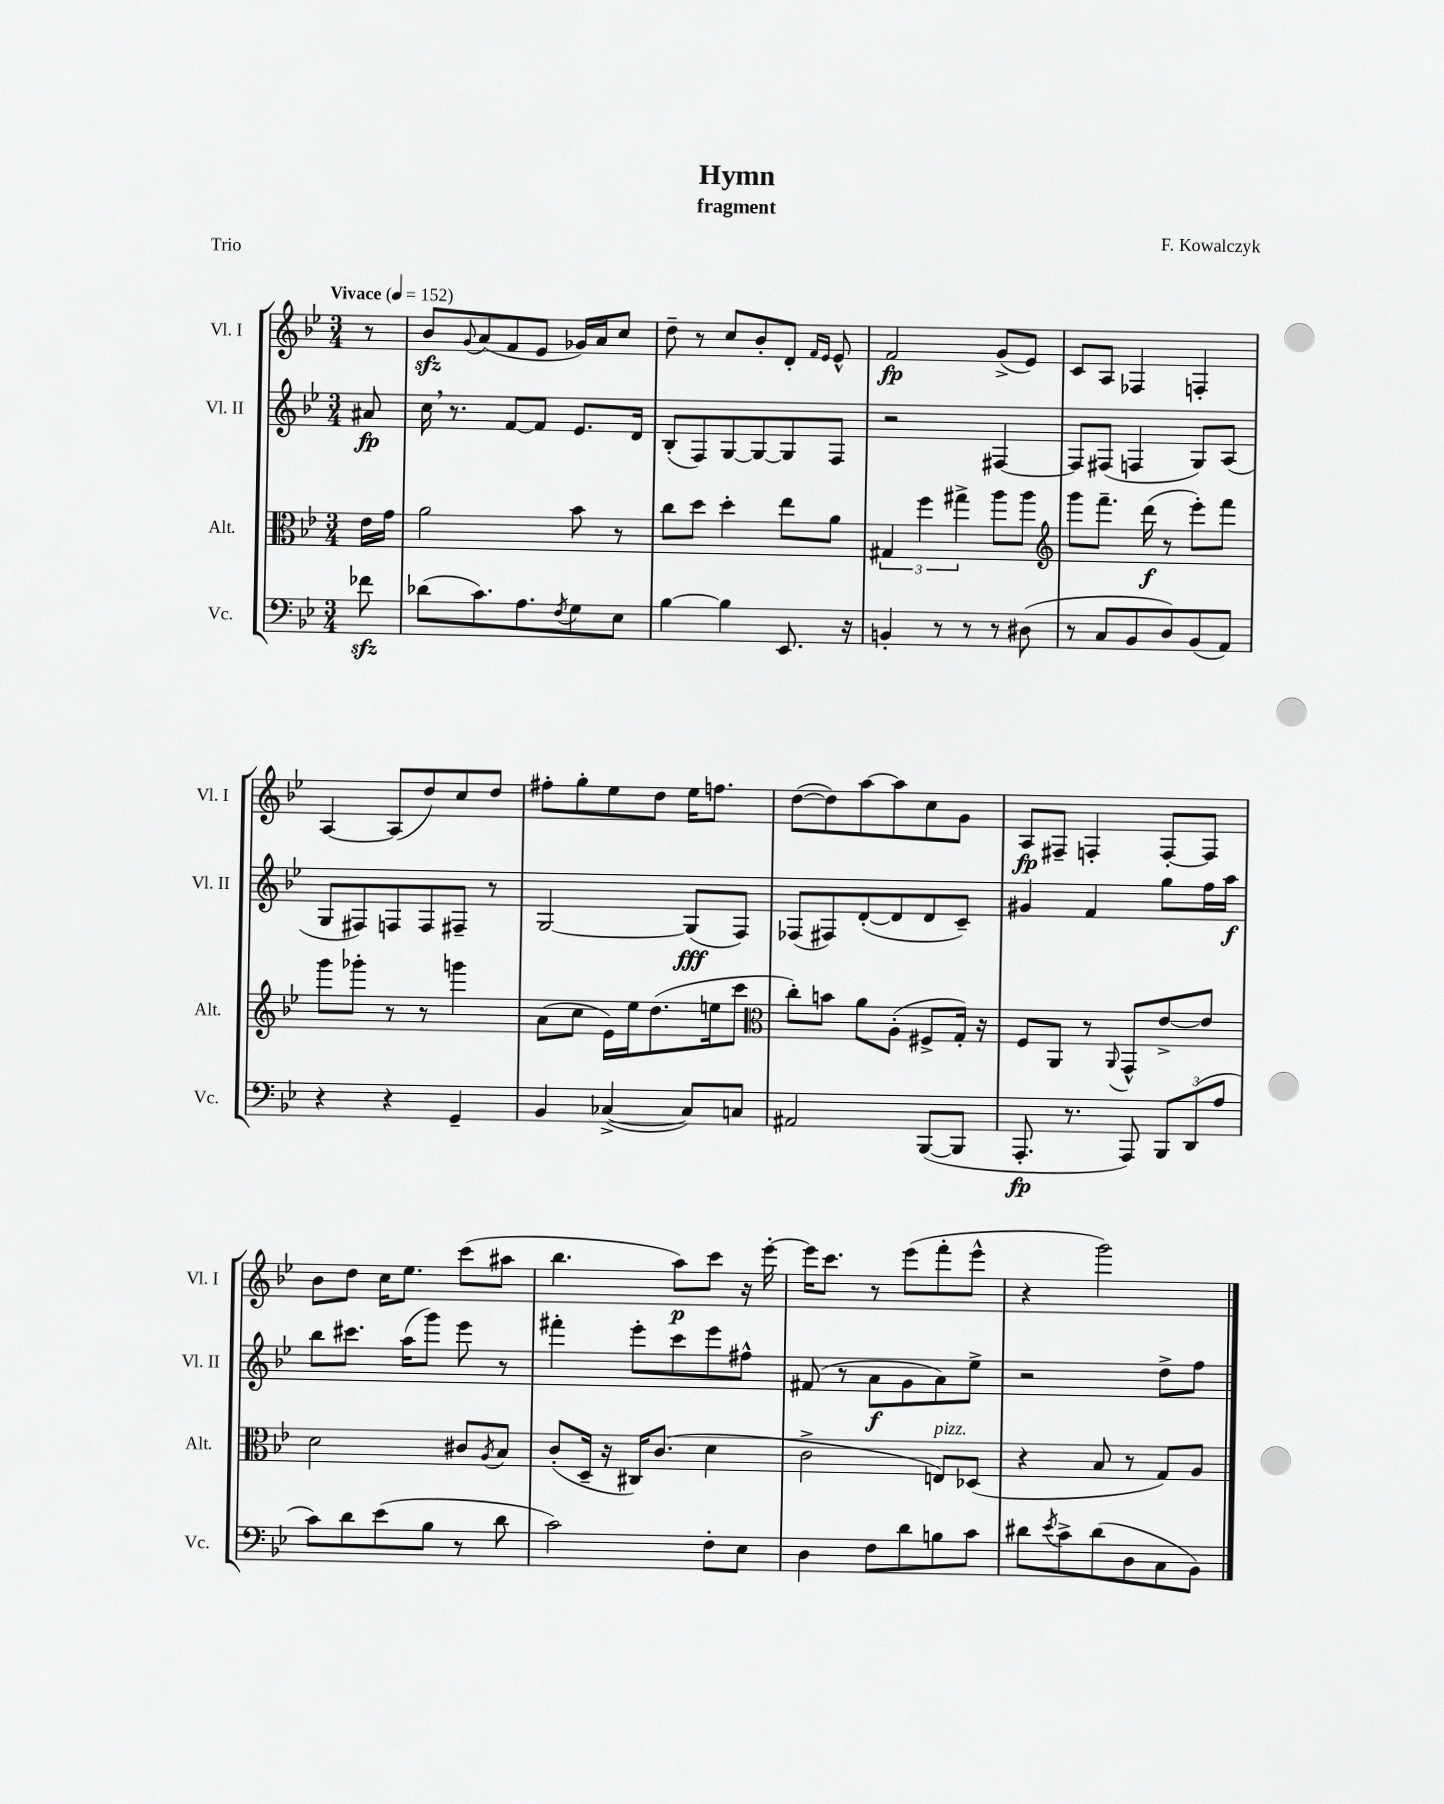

**kern	**kern	**kern	**kern
*staff4	*staff3	*staff2	*staff1
*clefF4	*clefC3	*clefG2	*clefG2
*k[b-e-]	*k[b-e-]	*k[b-e-]	*k[b-e-]
*M3/4	*M3/4	*M3/4	*M3/4
*MM152	*MM152	*MM152	*MM152
8f-	16e-	8a#	8r
.	16g	.	.
=	=	=	=
(8d-	2a	16cc	8b-
.	.	8.r	.
.	.	.	8qqg
8.c)	.	.	(8a
.	.	[8f	8f
8.A	.	.	.
.	.	8f]	8e-
8qF	.	.	.
8G	8b-	8.e-	16g-)
.	.	.	16a
8E-	8r	.	8cc
.	.	16d	.
=	=	=	=
[4B-	8cc	(8B-'	8dd~
.	8dd	8F)	8r
4B-]	4dd'	[8G	8cc
.	.	8G_	8b-'
8.EE-	8ee-	8G]	8d'
.	.	.	16qqf
.	.	.	16qqe-
.	8a	8F	8e-^^
16r	.	.	.
=	=	=	=
4BB'	6G#	2r	2f
.	6ff	.	.
8r	.	.	.
.	6gg#^	.	.
8r	.	.	.
8r	8aa	[4F#	(8g^
(8D#	8aa	.	8e-)
=	=	=	=
*	*clefG2	*	*
8r	8ggg	8F#]	8c
8C	8.fff~	(8F#	8A
8BB-	.	4F	4F-
.	(16ddd	.	.
8D)	8r	.	.
(8BB-	8eee-')	8G)	4F'
8AA)	8fff	(8A	.
=	=	=	=
4r	8ggg	8G	[4A
.	8ggg-'	8F#)	.
4r	8r	8F	(8A]
.	8r	8F	8dd)
4GG~	4ggg	8F#~	8cc
.	.	8r	8dd
=	=	=	=
4BB-	(8a	[2G	8ff#'
.	8cc	.	8gg'
([4C-^	16e-)	.	8ee-
.	16ee-	.	.
.	(8.dd	.	8dd
8C-])	.	(8G]	16ee-
.	16ee	.	8.ff
8C	8ccc	8F)	.
=	=	=	=
*	*clefC3	*	*
2AA#	8cc')	(8F-	([8dd
.	8b	8F#)	8dd])
.	8a	([8d'	[8aa
.	(8A'	8d]	8aa]
([8BBB-	8F#^	8d	8cc
8BBB-]	16G')	8c~)	8g
.	16r	.	.
=	=	=	=
8.AAA'	8F	4g#	8A
.	8AA	.	8F#~
8.r	.	.	.
.	8r	4f	4F'
.	8qqAA	.	.
8AAA)	8GG^^	.	.
12BBB-	[8e-^	8gg	[8F'
(12DD	.	.	.
.	8e-]	16ff	8F]
12A	.	.	.
.	.	16aa	.
=	=	=	=
8c)	2d	8bb-	8b-
8d	.	8.ccc#	8dd
(8e-	.	.	16cc
.	.	(16aa	8.ee-
8B-	.	8ggg)	.
8r	8c#	8eee-	(8ccc
.	8qA	.	.
8d	8B-	8r	8aa#
=	=	=	=
2c)	(8c'	4fff#'	4.bb-
.	16D~	.	.
.	16r	.	.
.	16C#)	8eee-'	.
.	(8.c	.	.
.	.	8ccc	8aa)
8F'	4d	8eee-	8ccc
8E-	.	8ff#^^	16r
.	.	.	[16eee-'
=	=	=	=
4D	2c^	(8f#	16eee-]
.	.	.	8.ccc
.	.	8r	.
8F	.	8a	8r
8d	.	8g	(8eee-
8B	8E)	8a)	8fff'
8c	(8D-	8ee-^	8eee-^^
=	=	=	=
8d#	4r	2r	4r
8qe-	.	.	.
8c^	.	.	.
(8d#	8B-	.	2ggg)
8D	8r	.	.
8C	8G)	8dd^	.
8BB-)	8A	8ff	.
==	==	==	==
*-	*-	*-	*-
